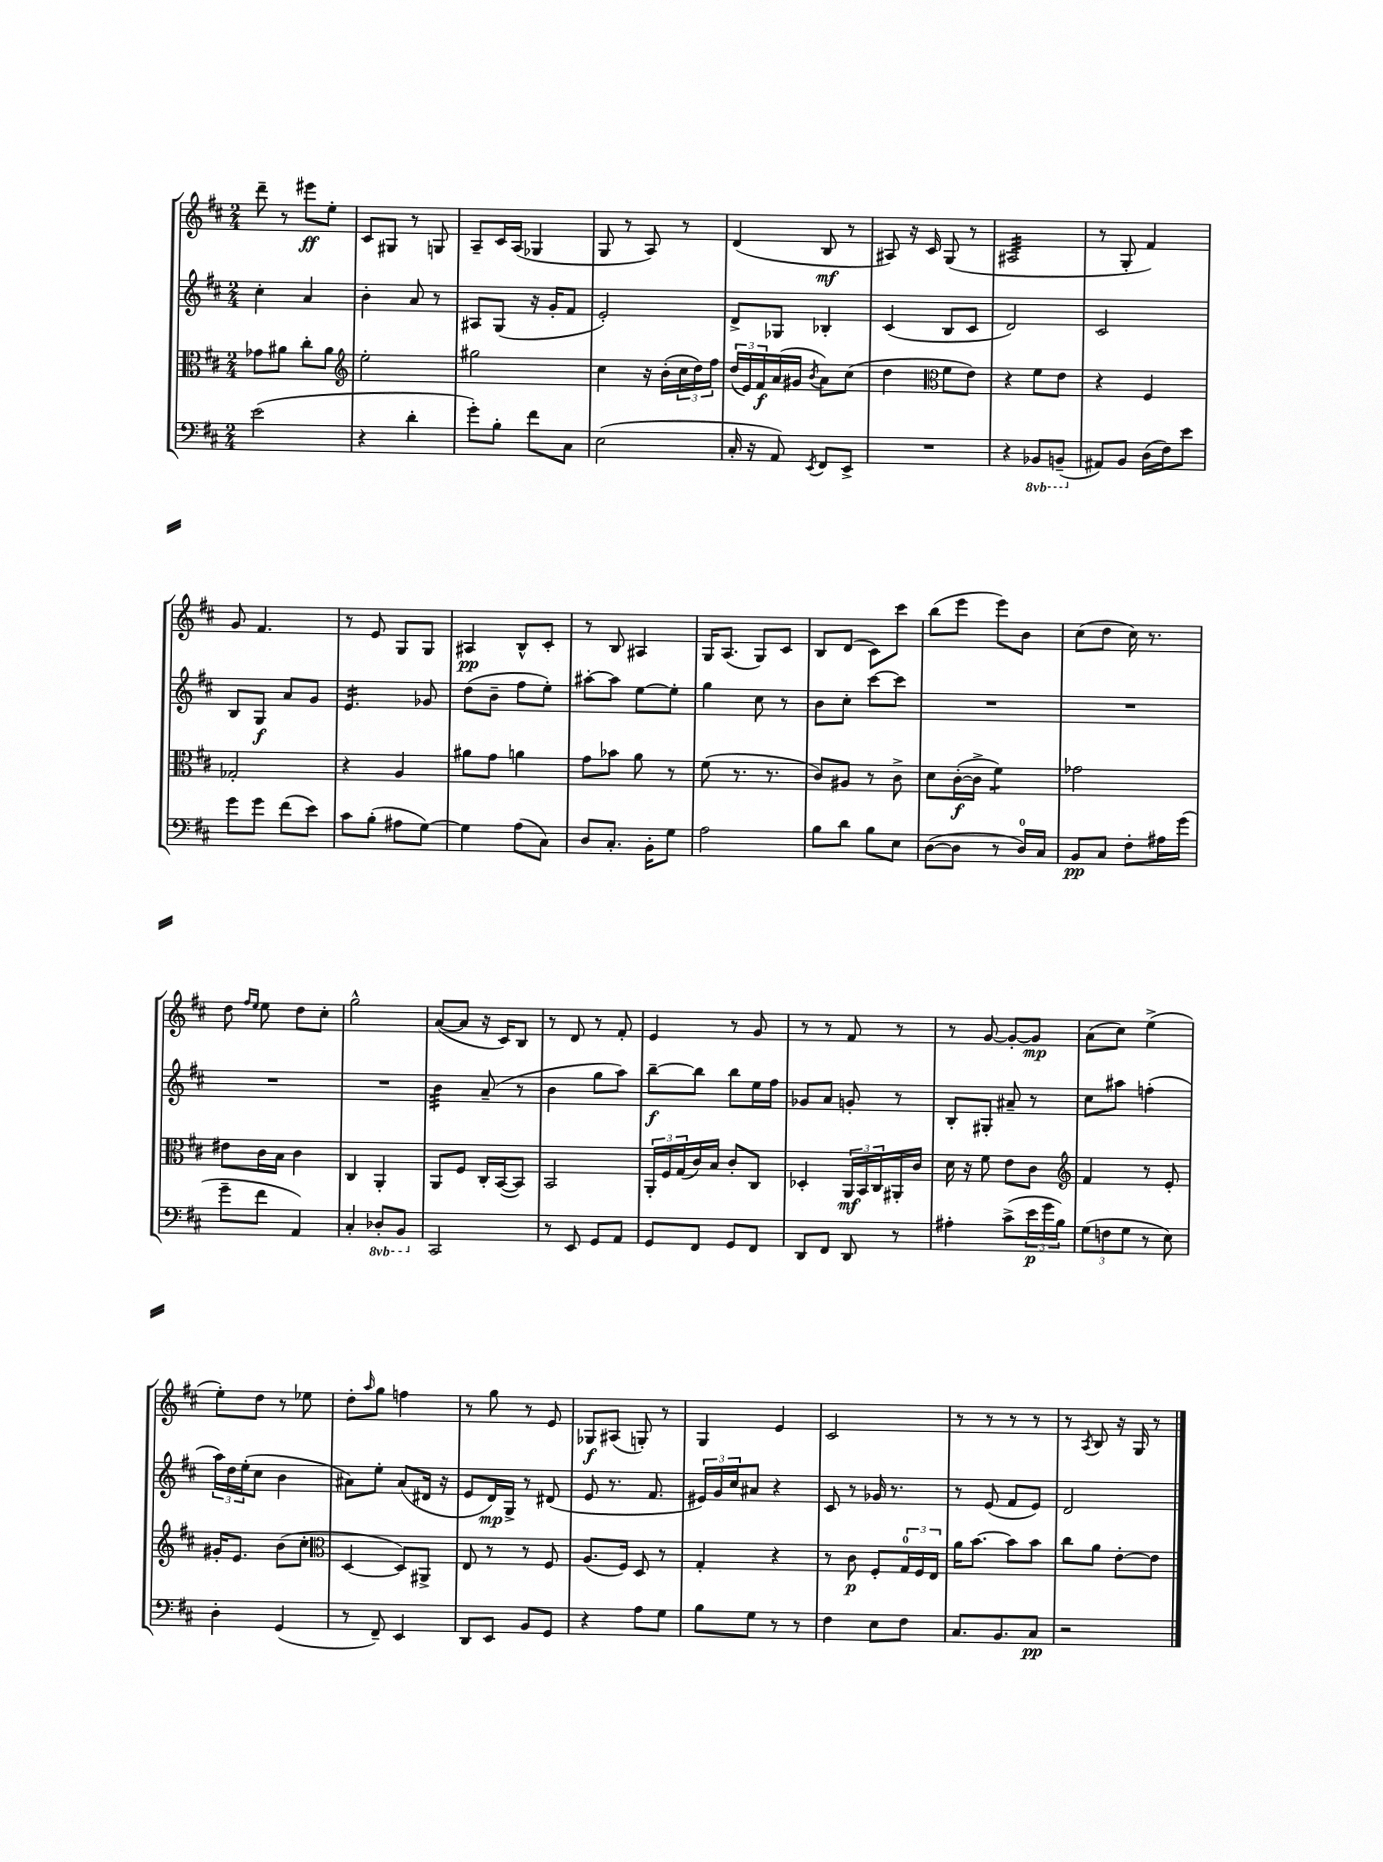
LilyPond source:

<<
\new StaffGroup <<
\new Staff = "s0" {
    \clef treble \key d \major \numericTimeSignature \time 2/4
    d'''8-- r8 eis'''8\ff e''8-. |
    cis'8 gis8 r8 g8 |
    a8-- cis'16 a16( ges4 |
    g8 r8 a8) r8 |
    d'4( b8\mf r8 |
    ais8) r16 cis'16 g8( r8 |
    ais2:32 |
    r8 g8-. fis'4) |
    g'8 fis'4. |
    r8 e'8 g8 g8 |
    ais4\pp b8-^ cis'8-. |
    r8 b8 ais4 |
    g16 a8.( g8) cis'8 |
    b8 d'8( cis'8) cis'''8 |
    b''8( e'''8 e'''8) b'8 |
    cis''8( d''8 cis''16) r8. |
    d''8 \grace { fis''16 e''16 } e''8 d''8 cis''8-. |
    g''2-^ |
    a'8~( a'8 r16 cis'16) b8 |
    r8 d'8 r8 fis'8-. |
    e'4 r8 g'8 |
    r8 r8 fis'8 r8 |
    r8 g'8~ g'8~-. g'8\mp |
    a'8( cis''8) e''4->( |
    e''8-.) d''8 r8 ees''8 |
    d''8-. \grace { a''16 } g''8 f''4 |
    r8 g''8 r8 e'8 |
    ges8\f ais8( g8-.) r8 |
    g4 e'4 |
    cis'2 |
    r8 r8 r8 r8 |
    r8 \acciaccatura { a8 } b8 r16 g16 r8 \bar "|." |
}
\new Staff = "s1" {
    \clef treble \key d \major \numericTimeSignature \time 2/4
    cis''4-. a'4 |
    b'4-. a'8 r8 |
    ais8 g8( r16 g'16-. fis'8 |
    e'2-.) |
    d'8-> ges8 bes4-. |
    cis'4( b8 cis'8 |
    d'2) |
    cis'2 |
    b8 g8\f a'8 g'8 |
    e'4.:16 ges'8 |
    d''8( b'8-- fis''8 e''8-.) |
    ais''8~-. ais''8 e''8~ e''8-. |
    g''4 cis''8 r8 |
    b'8 cis''8-. cis'''8~ cis'''8 |
    R2 |
    R2 |
    R2 |
    R2 |
    b'4:32 a'8--( r8 |
    b'4 g''8 a''8) |
    b''8~--\f b''8 b''8 e''16 fis''16 |
    ges'8 a'8 g'8-. r8 |
    b8-. gis8-. ais'8-- r8 |
    cis''8 ais''8 f''4-.( |
    \tuplet 3/2 { a''16) d''16 e''16-.( } cis''8 b'4 |
    ais'8) e''8-. ais'8( dis'16 r16 |
    e'8 d'16\mp) g16-> r8 dis'8( |
    e'8 r8. fis'8. |
    \tuplet 3/2 { eis'16) g'16 cis''16 } ais'8 r4 |
    cis'8 r8 ges'16 r8. |
    r8 e'8( fis'8 e'8) |
    d'2 \bar "|." |
}
\new Staff = "s2" {
    \clef alto \key d \major \numericTimeSignature \time 2/4
    ges'8 ais'8 cis''8-. ais'8 |
    \clef treble e''2-. |
    gis''2 |
    cis''4 r16 b'16-.( \tuplet 3/2 { cis''16 d''16) fis''16 } |
    \tuplet 3/2 { d''16( e'16) fis'16\f } a'16( gis'16 \acciaccatura { b'8 } a'8) cis''8( |
    d''4 \clef alto fis'8 e'8) |
    r4 fis'8 e'8 |
    r4 fis4 |
    ges2-. |
    r4 a4 |
    ais'8 g'8 a'4 |
    g'8 bes'8 a'8 r8 |
    fis'8( r8. r8. |
    cis'8) ais8 r8 cis'8-> |
    d'8 cis'16~-.\f( cis'16-> fis'4:8) |
    ges'2 |
    eis'8 cis'16 b16 cis'4 |
    cis4 a,4-. |
    a,8 fis8 cis16-. b,16~( b,8) |
    b,2 |
    \tuplet 3/2 { a,16-. fis16 g16( } cis'16) b16 cis'8-. cis8 |
    des4-. \tuplet 3/2 { a,16\mf b,16 cis16 } ais,16-. cis'16 |
    d'16 r16 fis'8 e'8 cis'8 |
    \clef treble fis'4 r8 e'8-. |
    gis'16-. e'8. b'8( cis''8-. |
    \clef alto d4~ d8) ais,8-> |
    e8 r8 r8 fis8 |
    a8.( fis16) d8 r8 |
    g4-. r4 |
    r8 cis'8\p fis8-. \tuplet 3/2 { g16-0 fis16 e16 } |
    a'16 b'8.~ b'8 b'8 |
    cis''8 a'8 e'8~-. e'8 \bar "|." |
}
\new Staff = "s3" {
    \clef bass \key d \major \numericTimeSignature \time 2/4 \set Staff.ottavationMarkups = #ottavation-simple-ordinals
    e'2( |
    r4 d'4-. |
    g'8-.) b8-. fis'8 cis8 |
    e2( |
    cis16-. r16 a,8) \acciaccatura { e,8 } fis,8 e,8-> |
    R2 |
    r4 \ottava #-1 bes,,8 b,,8--( \ottava #0 |
    ais,8) b,8 d16( fis16) e'8 |
    g'8 g'8 fis'8( e'8) |
    cis'8 b8-.( ais8 g8~) |
    g4 a8( cis8) |
    d8 cis8.-. b,16-. g8 |
    a2 |
    b8 d'8 b8 e8 |
    d8~( d8 r8 d16-0) cis16 |
    b,8\pp cis8 fis8-. ais16 g'16( |
    g'8-- fis'8 a,4) |
    cis4-. \ottava #-1 des,8-. b,,8 \ottava #0 |
    cis,2 |
    r8 e,8 g,8 a,8 |
    g,8 fis,8 g,8 fis,8 |
    d,8 fis,8 d,8 r8 |
    ais4-. cis'8->( \tuplet 3/2 { e'16\p g'16 b16) } |
    \tuplet 3/2 { g8( f8 g8 } r8 e8) |
    d4-. g,4( |
    r8 fis,8--) e,4 |
    d,8 e,8 b,8 g,8 |
    r4 a8 g8 |
    b8 g8 r8 r8 |
    fis4 e8 fis8 |
    cis8. b,8. cis8\pp |
    r2 \bar "|." |
}
>>
>>
\layout { \context { \Score \remove "Bar_number_engraver" } }
